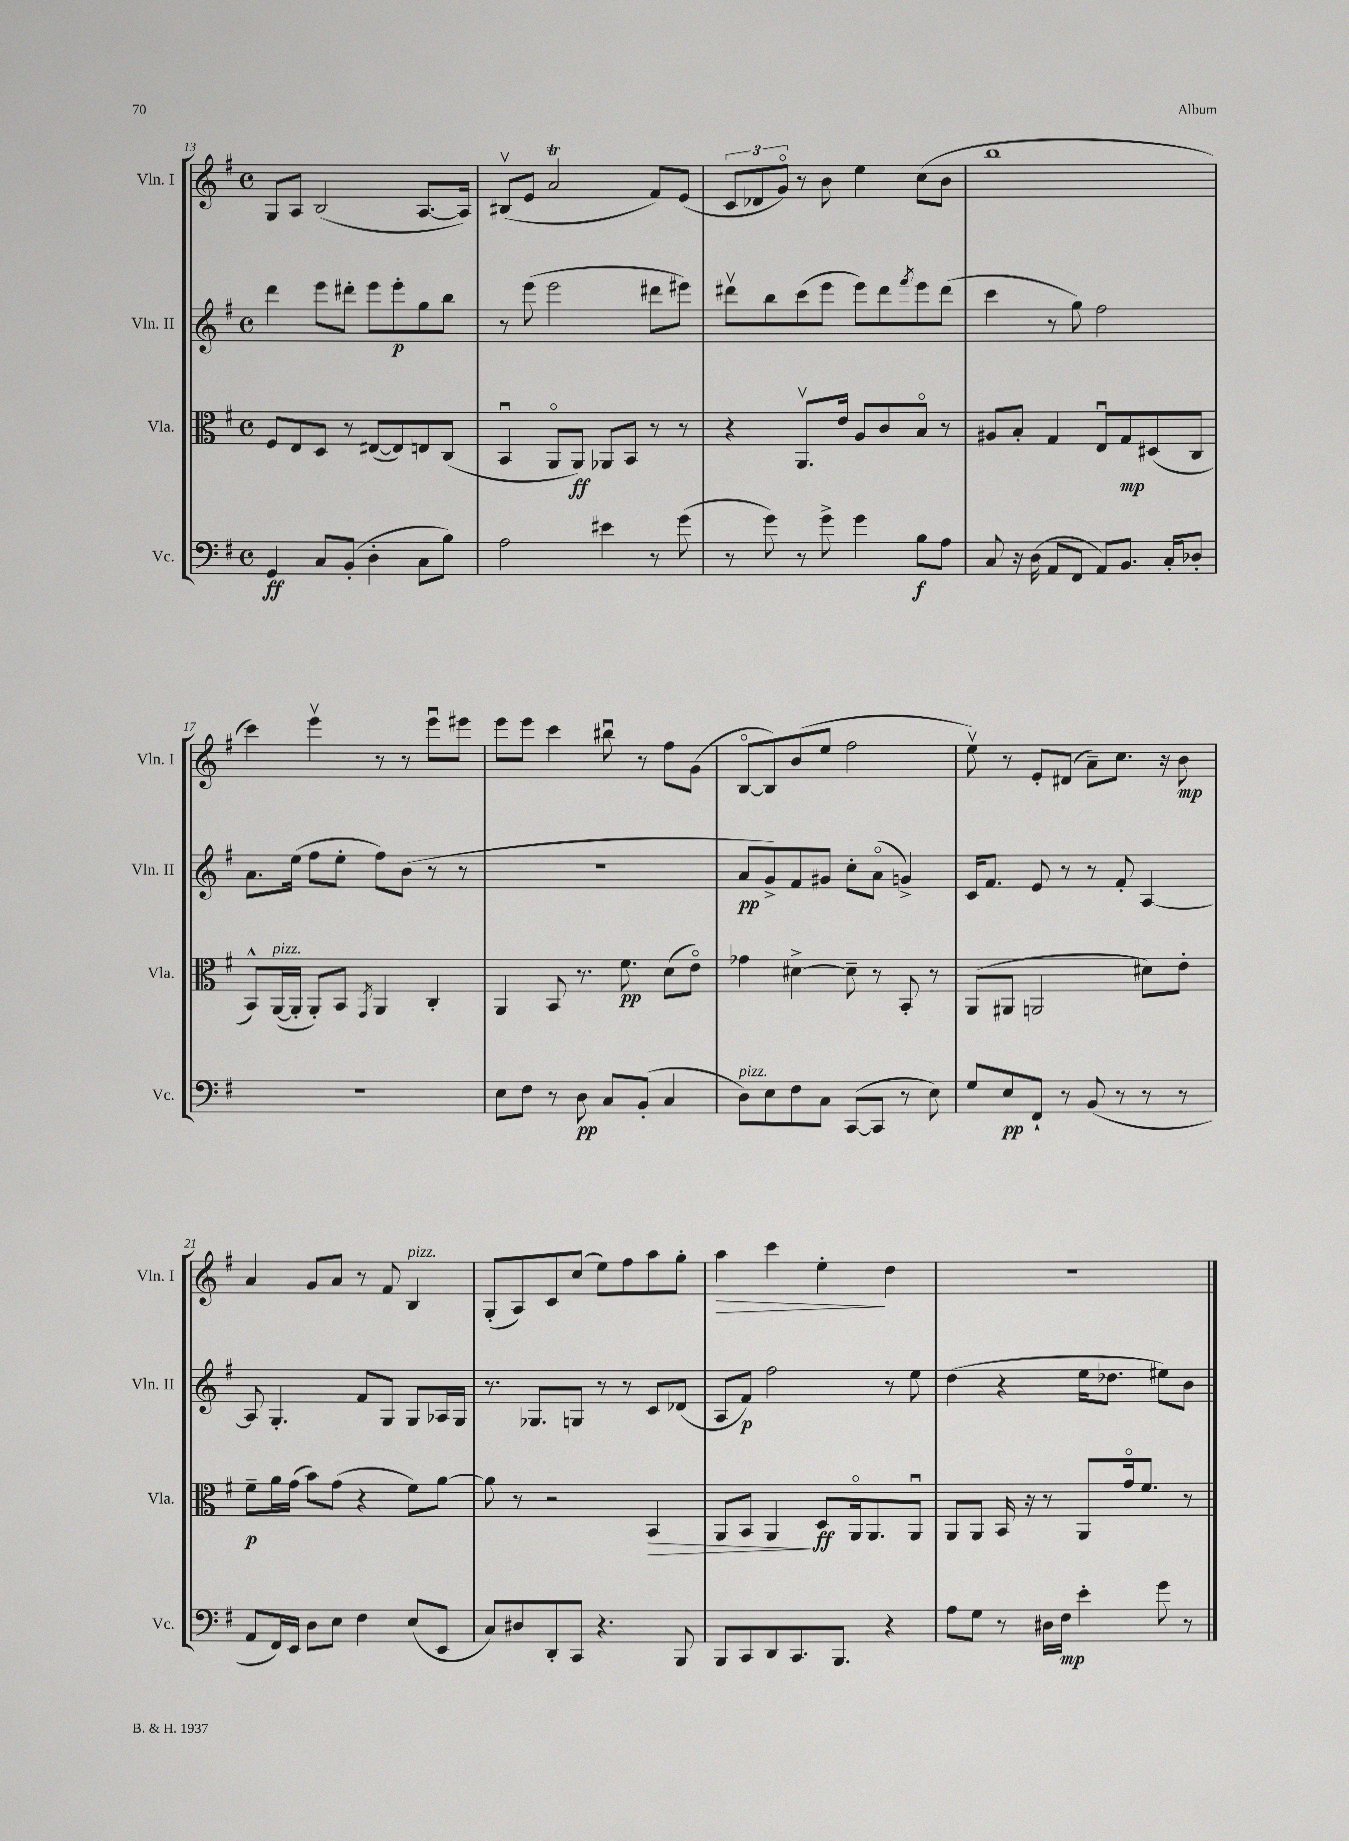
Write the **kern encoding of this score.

**kern	**dynam	**kern	**dynam	**kern	**dynam	**kern	**dynam
*part4	*part4	*part3	*part3	*part2	*part2	*part1	*part1
*staff4	*staff4	*staff3	*staff3	*staff2	*staff2	*staff1	*staff1
*I"Vc.	*	*I"Vla.	*	*I"Vln. II	*	*I"Vln. I	*
*I'Vc.	*	*I'Vla.	*	*I'Vln. II	*	*I'Vln. I	*
*clefF4	*	*clefC3	*	*clefG2	*	*clefG2	*
*k[f#]	*	*k[f#]	*	*k[f#]	*	*k[f#]	*
*M4/4	*	*M4/4	*	*M4/4	*	*M4/4	*
*met(c)	*	*met(c)	*	*met(c)	*	*met(c)	*
=13	=13	=13	=13	=13	=13	=13	=13
4GG/	ff	8F#/L	.	4ddd\	.	8G/L	.
.	.	8E/	.	.	.	8A/J	.
8C/L	.	8D/J	.	8eee\L	.	(2B/	.
(8BB'/J	.	8r	.	8ddd#X'\J	.	.	.
4D'\	.	([8E#X/L	.	8eee\L	.	.	.
.	.	8E#/])	.	8eee'\	p	.	.
8C\L	.	8En/	.	8gg\	.	[8.A/L	.
8B\J)	.	(8C/J	.	8bb\J	.	.	.
.	.	.	.	.	.	16A/Jk])	.
=14	=14	=14	=14	=14	=14	=14	=14
2A\	.	4BBu/	.	8r	.	(8B#Xv/L	.
.	.	.	.	(8eee\	.	8e/J	.
.	.	8AA/L	.	2eee\	.	2aT/	.
.	.	8AA/J)	ff	.	.	.	.
4e#X\	.	8AA-X/L	.	.	.	.	.
.	.	8BB/J	.	.	.	.	.
8r	.	8r	.	8ddd#X\L	.	8f#/L)	.
(8g\	.	8r	.	8eee#X\J)	.	(8e/J	.
=15	=15	=15	=15	=15	=15	=15	=15
8r	.	4r	.	8ddd#Xv\L	.	12c/L	.
.	.	.	.	.	.	12d-X/	.
8g\)	.	.	.	8bb\	.	.	.
.	.	.	.	.	.	12g/J)	.
8r	.	8.AAv/L	.	(8ccc\	.	8r	.
8g^\	.	.	.	8eee\J	.	8b\	.
.	.	16e/Jk	.	.	.	.	.
4g\	.	8A/L	.	8eee\L)	.	4ee\	.
.	.	8c/	.	8ddd#\	.	.	.
.	.	.	.	8qfff#/	.	.	.
8B\L	f	8B/J	.	8eee\	.	(8cc\L	.
8A\J	.	8r	.	(8ddd#\J	.	8b\J	.
=16	=16	=16	=16	=16	=16	=16	=16
8C/	.	8A#X/L	.	4ccc\	.	1bb	.
16r	.	8B'/J	.	.	.	.	.
(16D\	.	.	.	.	.	.	.
8AA/L	.	4G/	.	8r	.	.	.
8FF#/J	.	.	.	8gg\)	.	.	.
8AA/L)	.	8Eu/L	.	2ff#\	.	.	.
8.BB/J	.	8G/	mp	.	.	.	.
.	.	(8D#X/	.	.	.	.	.
16C'/KL	.	.	.	.	.	.	.
8D-X'/J	.	8C/J	.	.	.	.	.
!!LO:LB:g=z
=17	=17	=17	=17	=17	=17	=17	=17
1r	.	8BB^^/L)	.	8.a\L	.	4ccc\)	.
!	!	!LO:TX:a:i:t=pizz.	!	!	!	!	!
.	.	([16AA/L	.	.	.	.	.
.	.	16AA'/JJ]	.	(16ee\Jk	.	.	.
.	.	8AA'/L)	.	8ff#\L	.	4eeev\	.
.	.	8BB/J	.	8ee'\J	.	.	.
.	.	8qGG/	.	.	.	.	.
.	.	4AA/	.	8ff#\L)	.	8r	.
.	.	.	.	(8b\J	.	8r	.
.	.	4C'/	.	8r	.	8eeeu\L	.
.	.	.	.	8r	.	8eee#X\J	.
=18	=18	=18	=18	=18	=18	=18	=18
8E\L	.	4AA/	.	1r	.	8eee\L	.
8F#\J	.	.	.	.	.	8eee\J	.
8r	.	8BB/	.	.	.	4ccc\	.
8D\	pp	8.r	.	.	.	.	.
8C/L	.	.	.	.	.	8bb#Xu\	.
.	.	8.f#\	pp	.	.	.	.
(8BB'/J	.	.	.	.	.	8r	.
4C/	.	(8d\L	.	.	.	8ff#\L	.
.	.	8e\J)	.	.	.	(8g\J	.
=19	=19	=19	=19	=19	=19	=19	=19
!LO:TX:a:i:t=pizz.	!	!	!	!	!	!	!
8D\L)	.	4g-X\	.	8a/L	pp	[8B/L	.
8E\	.	.	.	8g^/)	.	8B/])	.
8F#\	.	[4d#X^\	.	8f#/	.	(8b/	.
8C\J	.	.	.	8g#X/J	.	8ee/J	.
([8CC/L	.	8d#~\]	.	8cc'\L	.	2ff#\	.
8CC/J]	.	8r	.	(8a\J	.	.	.
8r	.	8BB'/	.	4gn^/)	.	.	.
8E\)	.	8r	.	.	.	.	.
=20	=20	=20	=20	=20	=20	=20	=20
8G/L	.	(8AA/L	.	16c/KL	.	8eev\)	.
.	.	.	.	8.f#/J	.	.	.
8E/	pp	8AA#X/J	.	.	.	8r	.
8FF#`/J	.	2AAn/	.	8e/	.	8e'/L	.
8r	.	.	.	8r	.	(8d#X/J	.
(8BB/	.	.	.	8r	.	8a~\L)	.
8r	.	.	.	8f#'/	.	8.cc\J	.
8r	.	8d#X\L)	.	[4A/	.	.	.
.	.	.	.	.	.	16r	.
8r	.	8e'\J	.	.	.	8b\	mp
!!LO:LB:g=z
=21	=21	=21	=21	=21	=21	=21	=21
8AA/L	.	8f#~\L	p	8A/]	.	4a/	.
16FF#/L)	.	16a\L	.	4.G'/	.	.	.
16EE/JJ	.	(16g\JJ	.	.	.	.	.
8D\L	.	8b\L)	.	.	.	8g/L	.
8E\J	.	(8g\J	.	.	.	8a/J	.
4F#\	.	4r	.	8f#/L	.	8r	.
.	.	.	.	8G/J	.	8f#/	.
!	!	!	!	!	!	!LO:TX:a:i:t=pizz.	!
(8E/L	.	8f#\L)	.	8G/L	.	4B/	.
8EE/J	.	[8a\J	.	16A-X/L	.	.	.
.	.	.	.	16G/JJ	.	.	.
=22	=22	=22	=22	=22	=22	=22	=22
8C/L)	.	8a\]	.	8.r	.	(8G'/L	.
8D#X/	.	8r	.	.	.	8A/)	.
.	.	.	.	8.G-X/L	.	.	.
8DD'/	.	2r	.	.	.	8c/	.
8CC/J	.	.	.	8Gn/J	.	(8cc/J	.
4.r	.	.	.	8r	.	8ee\L)	.
.	.	.	.	8r	.	8ff#\	.
!	!	!	!LO:HP:b	!	!	!	!
.	.	4BB/	>	8c/L	.	8aa\	.
8BBB/	.	.	.	(8d-X/J	.	8gg'\J	.
=23	=23	=23	=23	=23	=23	=23	=23
!	!	!	!	!	!	!	!LO:HP:b
8BBB/L	.	8AA/L	.	8A/L	.	4aa\	>
8CC/	.	8BB/J	.	8f#/J)	p	.	.
8DD/	.	4AA/	.	2ff#\	.	4ccc\	.
8.CC/	.	.	.	.	.	.	.
.	.	8D/L	] ff	.	.	4ee'\	.
8.BBB/J	.	.	.	.	.	.	.
.	.	16AA/k	.	.	.	.	.
.	.	8.AA/	.	.	.	.	.
4r	.	.	.	8r	.	4dd\	]
.	.	8AAu/J	.	8ee\	.	.	.
=24	=24	=24	=24	=24	=24	=24	=24
8A\L	.	8AA/L	.	(4dd\	.	1r	.
8G\J	.	8AA/J	.	.	.	.	.
8r	.	16BB/	.	4r	.	.	.
.	.	16r	.	.	.	.	.
16D#X\LL	.	8r	.	.	.	.	.
16F#\JJ	mp	.	.	.	.	.	.
4e'\	.	8AA/L	.	16ee\KL	.	.	.
.	.	.	.	8.dd-X\J	.	.	.
.	.	16g/k	.	.	.	.	.
.	.	8.f#/J	.	.	.	.	.
8g\	.	.	.	8ee#X\L)	.	.	.
8r	.	8r	.	8b\J	.	.	.
==	==	==	==	==	==	==	==
*-	*-	*-	*-	*-	*-	*-	*-
